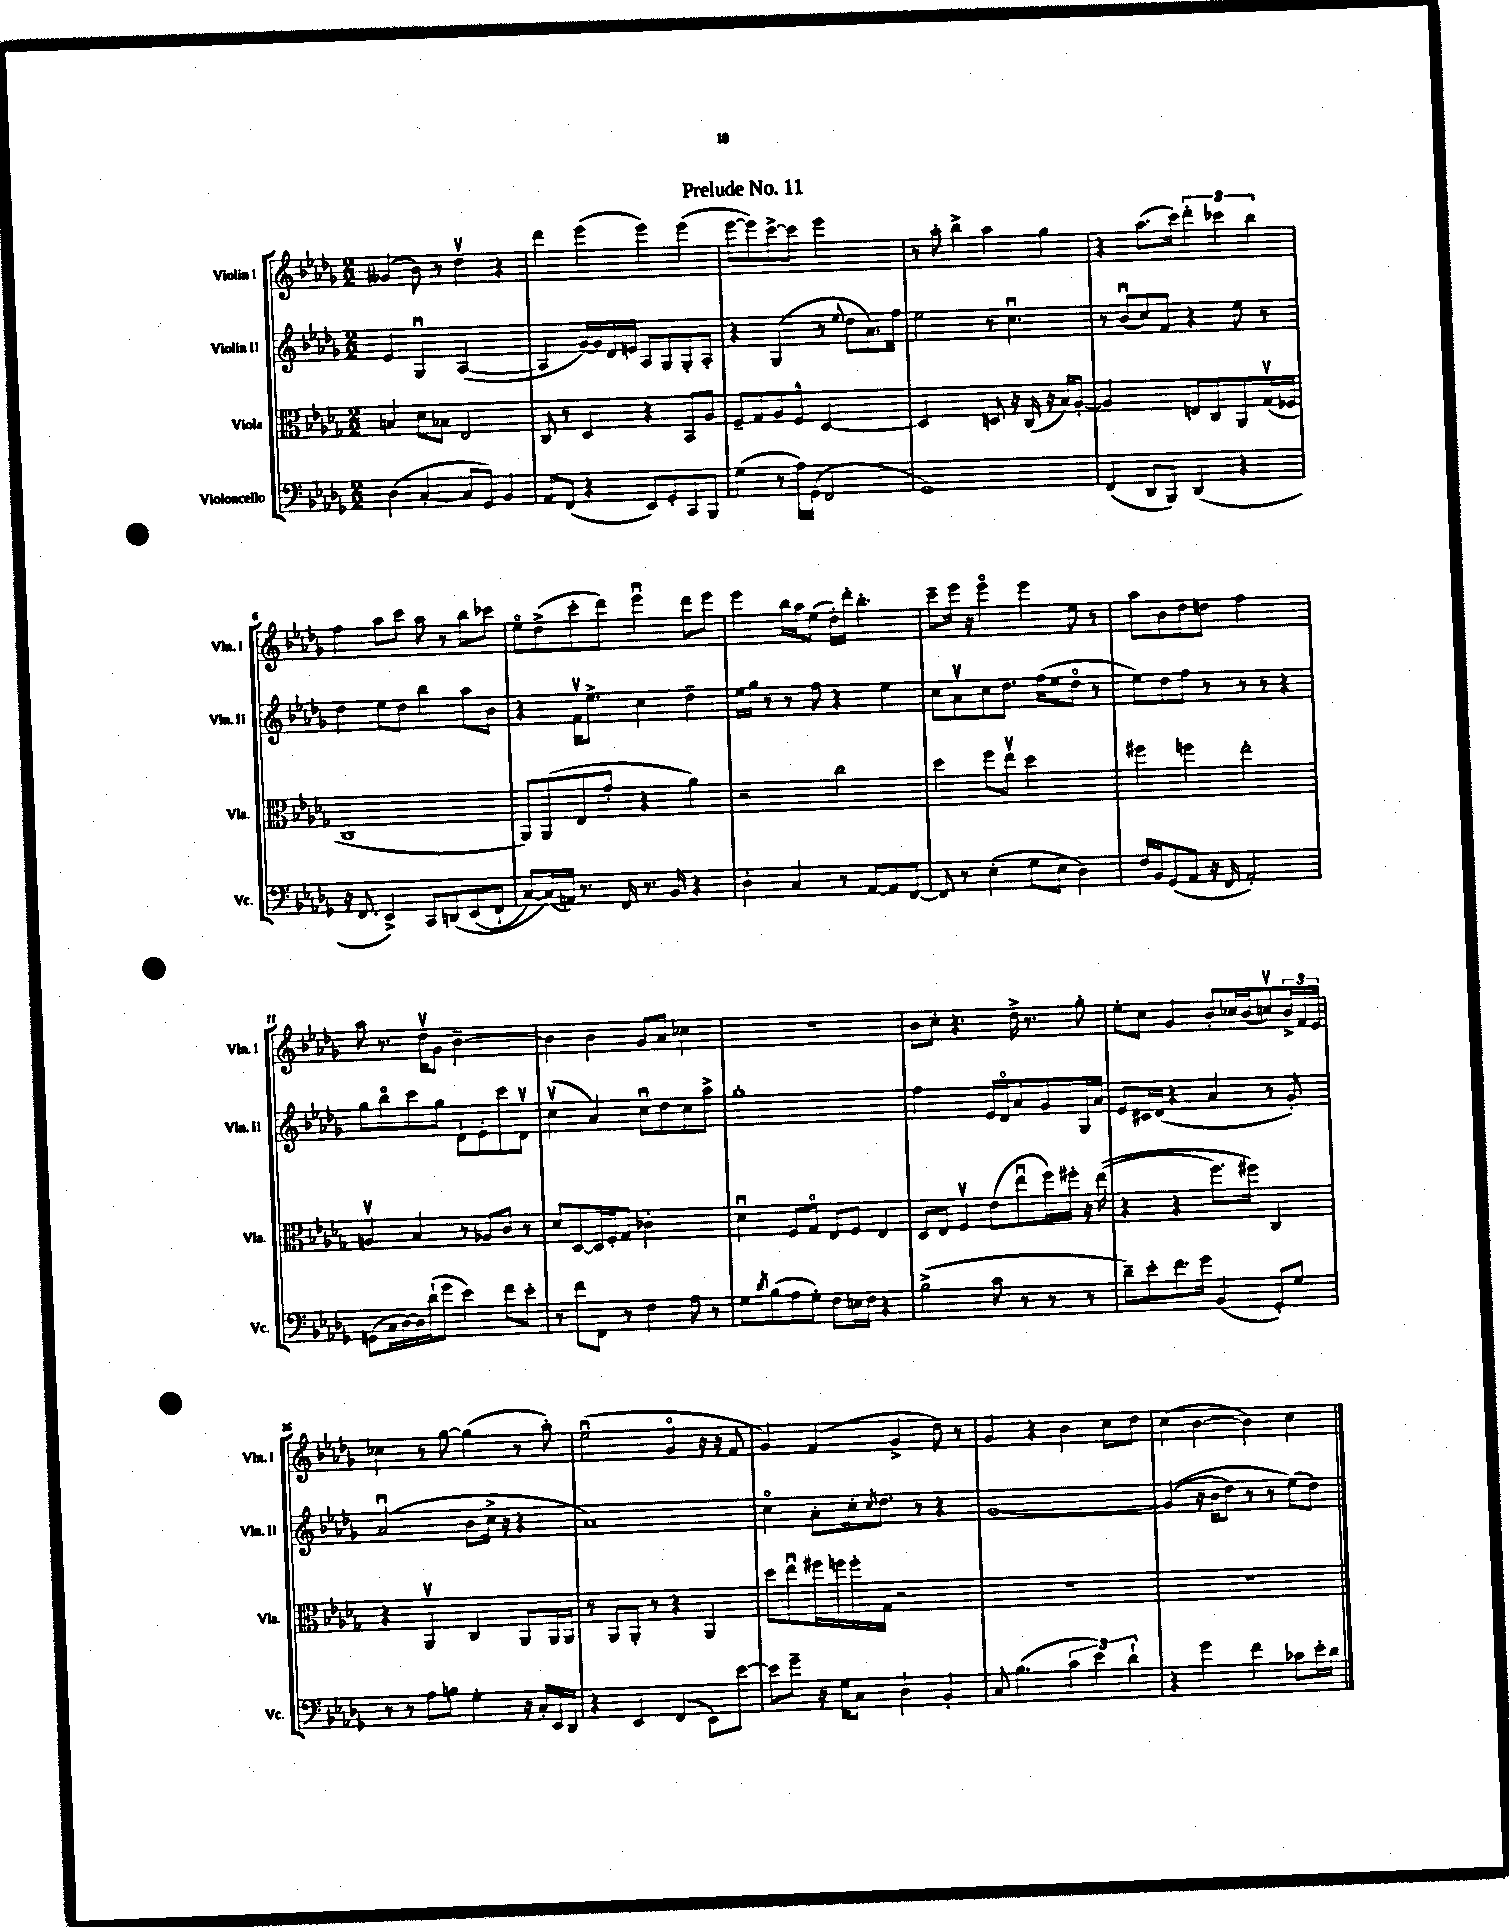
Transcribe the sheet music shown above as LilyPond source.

\header { title = "Prelude No. 11" }
<<
\new StaffGroup <<
\new Staff = "s0" \with { instrumentName = "Violin I" shortInstrumentName = "Vln. I" } {
    \clef treble \key des \major \numericTimeSignature \time 2/2
    geses'4( bes'8) r8 des''4\upbow r4 |
    des'''4 ees'''4( ees'''4) ees'''4( |
    ees'''8~ ees'''8) c'''8~-> c'''8 ees'''2 |
    r8 aes''8-. bes''4-> aes''4 ges''4 |
    r4 aes''8.( c'''16) \tuplet 3/2 { des'''4-. ces'''4 bes''4 } |
    f''4 aes''8 c'''8 aes''8 r8 bes''8 ces'''8 |
    ees''8\flageolet des''8->( c'''8-. des'''8) ees'''4\downbow des'''8 ees'''8 |
    ees'''4 bes''16 aes''16 ees''8( des''16-.) des'''16-. bes''4.-. |
    c'''8-- ees'''16 r16 ees'''4\flageolet ees'''4 ees''8 r8 |
    aes''8 bes'8 des''8 d''8 f''2 |
    aes''8 r8. des''16\upbow ges'8 bes'2~-- |
    bes'4 bes'4 ges'8 aes'8 ces''4 |
    R1 |
    bes'8 c''8-. r4. des''16-> r8. ges''8-. |
    ees''8-. c''8 ges'4 bes'8-. ces''16 bes'16( c''8\upbow) \tuplet 3/2 { bes'16-> f'16 ees'16 } |
    ces''4 r8 ges''8~ ges''4( r8 aes''8-.) |
    ees''2\downbow( ges'4\flageolet r16 r16 f'8 |
    ges'4) f'4( ges'4-> des''8) r8 |
    ges'4 r4 bes'4 c''8 des''8 |
    c''4( bes'4~ bes'4) c''4 \bar "|." |
}
\new Staff = "s1" \with { instrumentName = "Violin II" shortInstrumentName = "Vln. II" } {
    \clef treble \key des \major \numericTimeSignature \time 2/2
    ees'4 ges4\downbow aes2~( |
    aes4 ges'16~) ges'16 des'16 e'16 aes8 ges8 ges8-. aes8-. |
    r4 ges4( r8 \appoggiatura { ees''8 } des''8 aes'8.) f''16 |
    ees''2 r8 c''4.\downbow |
    r8 bes'8\downbow( c''8) f'8 r4 ees''8 r8 |
    des''4 ees''8 des''8 bes''4 aes''8 bes'8 |
    r4 f'16\upbow ees''8.-> c''4 des''4-- |
    ees''16 ges''16 r8 r8 f''8 r4 ees''4 |
    c''8 aes'8\upbow c''8 des''8. f''16( ees''8 des''8\flageolet r8 |
    ees''8) des''8 f''8 r8 r8 r8 r4 |
    ges''8 bes''8\flageolet c'''8 ges''8 des'8-! ees'8-. c'''8 des'8\upbow |
    c''4\upbow( aes'4) c''8\downbow des''8 c''8 aes''8-> |
    ges''1-. |
    f''2 ees'16 des'16\flageolet aes'8 ges'8 ges16 aes'16 |
    ees'8 cis'16 des'16( r4 aes'4 r8 ges'8-.) |
    aes'2\downbow( bes'8 c''16-> r16 r4 |
    aes'1) |
    c''4\flageolet aes'8-. c''16-. \acciaccatura { c''8 } des''8. r8 r4 |
    ges'1~ |
    ges'4(\( r16 bes'16 des''8) r8 r8 ees''8(\) des''8) \bar "|." |
}
\new Staff = "s2" \with { instrumentName = "Viola" shortInstrumentName = "Vla." } {
    \clef alto \key des \major \numericTimeSignature \time 2/2
    b4 des'8 bes8 ees2 |
    c8 r8 des4 r4 bes,8 aes8 |
    f8-- ges8 aes8 f8-^ des2~ |
    des2 d8 r16 c16( r16 bes16) aes8~-. |
    aes2 e8 c8 aes,8 ges16\upbow( fes16 |
    c1 |
    aes,8) aes,8( ees8 ges'8-. r4 aes'4) |
    r2 c''2 |
    des''4 f''8 ees''8\upbow des''2 |
    fis''4 f''4 ees''2-. |
    a4\upbow bes4 r8 aes8 c'8 r8 |
    des'8 des8~ des16 f16-. ges8 ces'2-. |
    des'4\downbow f8 ges8\flageolet ees8 f8 ees4 |
    des8 ees8 f4\upbow ees'8( ees''8\downbow f''16) fis''16-. r16 ees''16(\( |
    r4 r4 f''8.) fis''16\) c4 |
    r4 aes,4\upbow c4 aes,8 aes,16 aes,16 |
    r8 aes,8 aes,8-. r8 r4 aes,4 |
    des''8 ees''8\downbow fis''16 f''16 f''16-. ges16 r2 |
    R1 |
    R1 \bar "|." |
}
\new Staff = "s3" \with { instrumentName = "Violoncello" shortInstrumentName = "Vc." } {
    \clef bass \key des \major \numericTimeSignature \time 2/2
    des4( c4~-. c8 ges,8) bes,4 |
    aes,8 f,8( r4 ees,8) ges,8-. c,8 bes,,8 |
    ges4( r8 aes16) ges,16( f,2 |
    ges,1) |
    f,4( des,8 bes,,8) des,4( r4 |
    r16 f,8. ees,4->) c,8 d,8\( ees,8( f,8-! |
    c8~) c16(\) a,16) r8. f,16 r8. bes,16 r4 |
    des4-. c4 r8 aes,8~ aes,8 f,8~ |
    f,8 r8 ees4-.( ges8 ees8 des4) |
    f16 bes,16 ges,8( aes,8 r16 f,16 aes,2-.) |
    g,8( c16 des16~) des16 des'16-!( ges'8 ees'4) f'8 ees'8-. |
    r8 f'8 f,8 r8 f4 aes8 r8 |
    ges8 \acciaccatura { des'8 } bes8( aes8 ges8-.) f8 e16 f16 r4 |
    bes2->( c'8 r8 r8 r8 |
    des'8--) ees'8-. f'8. ges'16 bes,4( ges,8-.) ges8 |
    r8 r8 aes8 b8 ges4-. r16 c16-. ees,16 des,16 |
    r4 ees,4 f,4( ees,8) ees'8~ |
    ees'8 ges'8-- r16 ges16 c8 des4-! bes,4-. |
    c8 bes4.( \tuplet 3/2 { c'4 ees'4) des'4-! } |
    r4 ges'4 f'4 ces'8 ees'16-. des'16 \bar "|." |
}
>>
>>
